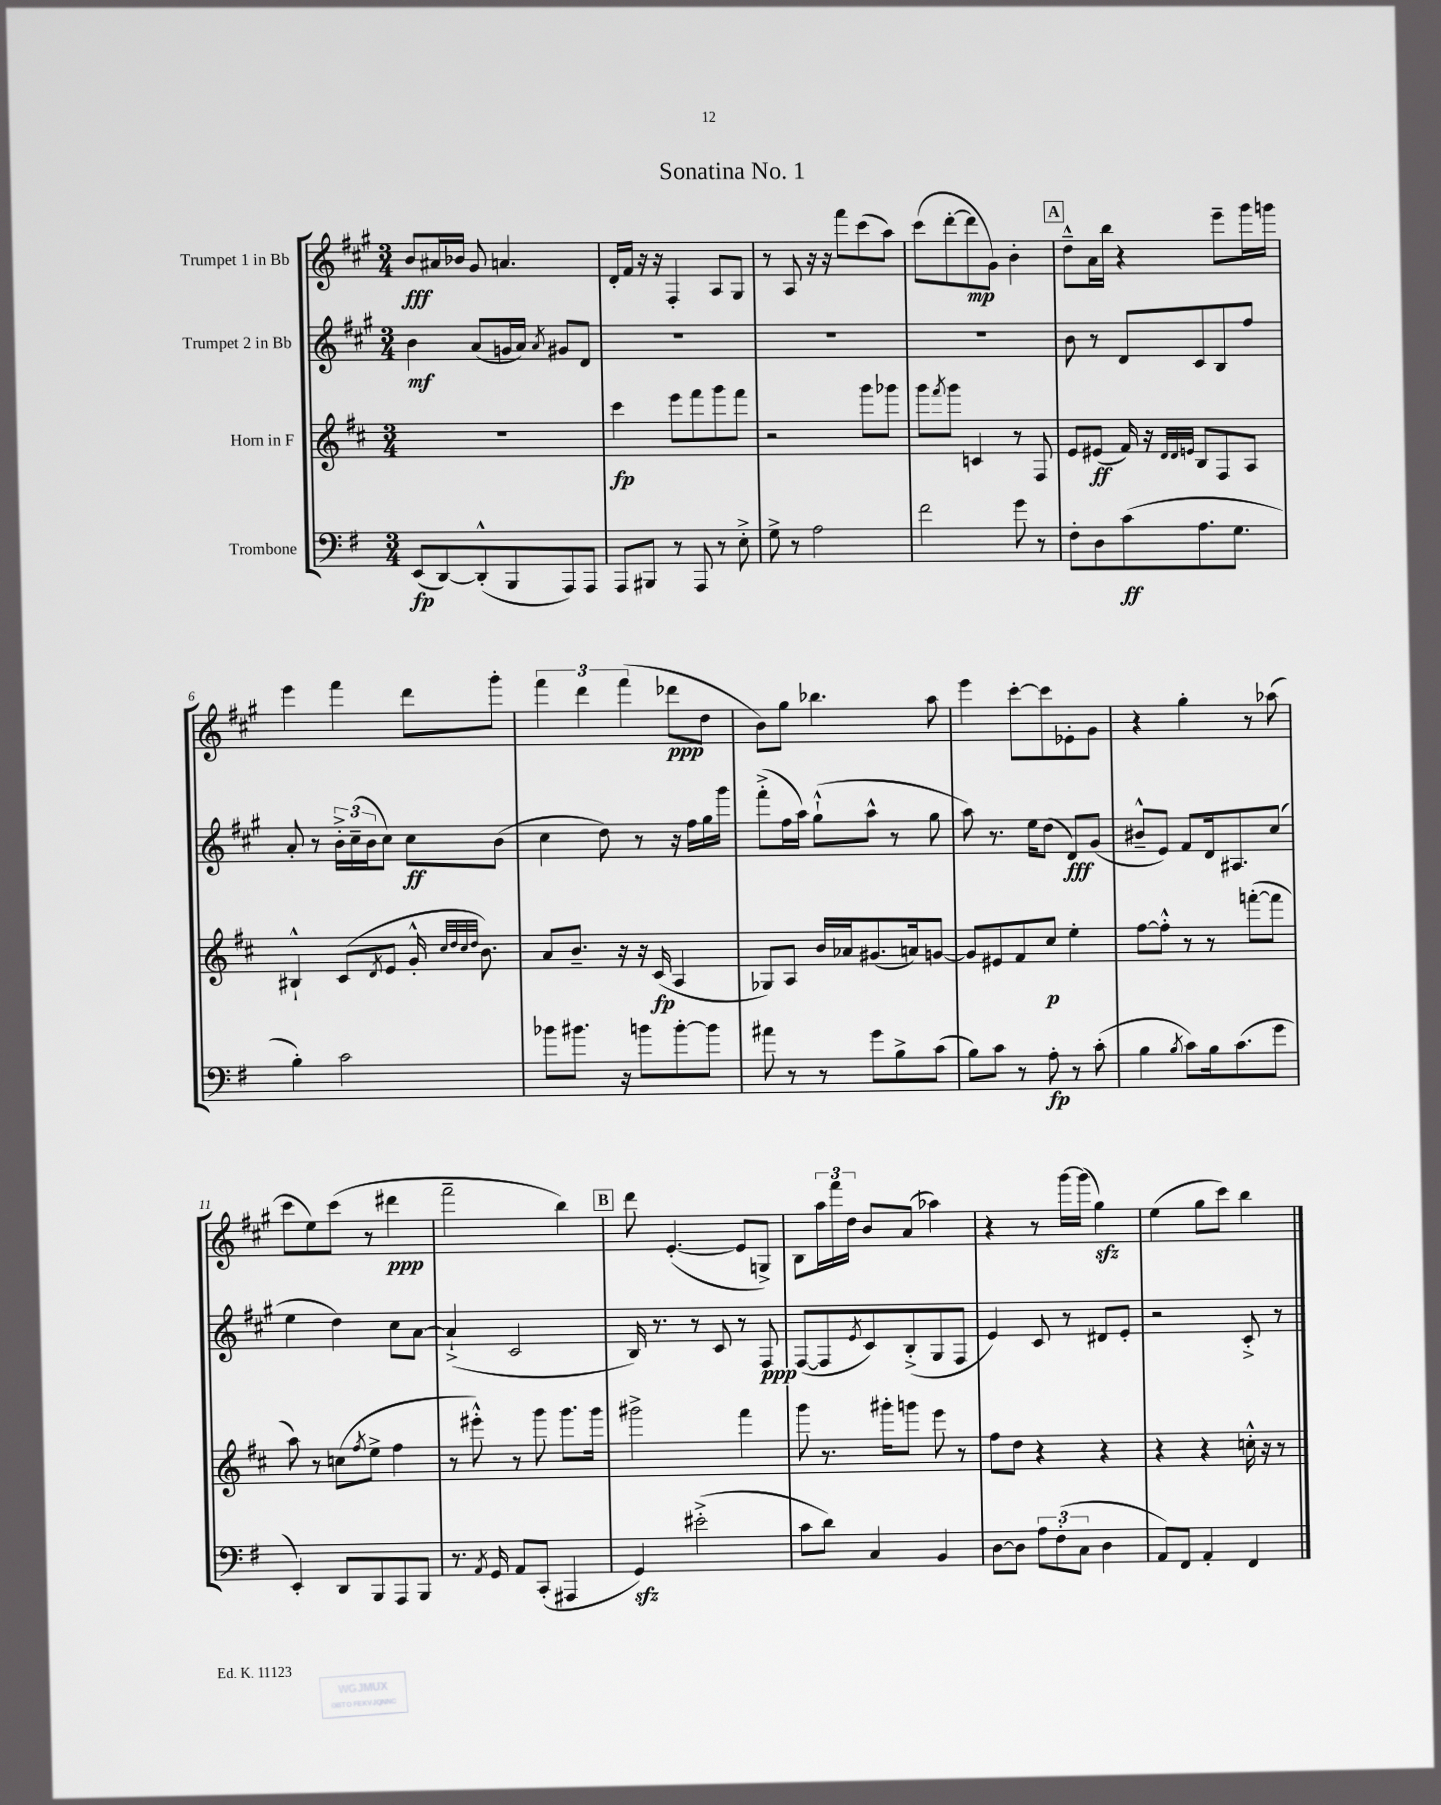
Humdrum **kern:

**kern	**dynam	**kern	**dynam	**kern	**dynam	**kern	**dynam
*part4	*part4	*part3	*part3	*part2	*part2	*part1	*part1
*staff4	*staff4	*staff3	*staff3	*staff2	*staff2	*staff1	*staff1
*I"Trombone	*	*I"Horn in F	*	*I"Trumpet 2 in Bb	*	*I"Trumpet 1 in Bb	*
*clefF4	*	*clefG2	*	*clefG2	*	*clefG2	*
*k[f#]	*	*k[f#c#]	*	*k[f#c#g#]	*	*k[f#c#g#]	*
*M3/4	*	*M3/4	*	*M3/4	*	*M3/4	*
=1	=1	=1	=1	=1	=1	=1	=1
(8EE/L	fp	2.r	.	4b\	mf	8b/L	fff
[8DD/)	.	.	.	.	.	16a#X/L	.
.	.	.	.	.	.	16b-X/JJ	.
(8DD'^^/]	.	.	.	(8a/L	.	8g#/	.
8BBB/	.	.	.	16gn/L	.	4.an/	.
.	.	.	.	16a/JJ)	.	.	.
.	.	.	.	8qa/	.	.	.
8AAA/)	.	.	.	8g#X/L	.	.	.
8AAA/J	.	.	.	8d/J	.	.	.
=2	=2	=2	=2	=2	=2	=2	=2
8AAA/L	.	4ccc#\	fp	2.r	.	16d'/LL	.
.	.	.	.	.	.	16f#/JJ	.
8BBB#X/J	.	.	.	.	.	16r	.
.	.	.	.	.	.	16r	.
8r	.	8eee\L	.	.	.	4F#'/	.
8AAA/	.	8fff#\	.	.	.	.	.
8r	.	8ggg\	.	.	.	8A/L	.
8E'^\	.	8fff#\J	.	.	.	8G#/J	.
=3	=3	=3	=3	=3	=3	=3	=3
8G^\	.	2r	.	2.r	.	8r	.
8r	.	.	.	.	.	8A/	.
2A\	.	.	.	.	.	16r	.
.	.	.	.	.	.	16r	.
.	.	.	.	.	.	8fff#\L	.
.	.	8ggg\L	.	.	.	(8ccc#\	.
.	.	8ggg-X\J	.	.	.	8aa\J)	.
=4	=4	=4	=4	=4	=4	=4	=4
2f#\	.	8ggg\L	.	2.r	.	(8ccc#\L	.
.	.	8qfff#/	.	.	.	.	.
.	.	8ggg\J	.	.	.	[8ddd'\	.
.	.	4cn/	.	.	.	8ddd\]	mp
.	.	.	.	.	.	8g#\J)	.
8g\	.	8r	.	.	.	4b'\	.
8r	.	8F#/	.	.	.	.	.
!!LO:REH:place=s1:t=A
=5	=5	=5	=5	=5	=5	=5	=5
8F#'\L	.	8e/L	.	8b\	.	8dd~^^\L	.
8D\	.	(8e#X/J	ff	8r	.	16a\L	.
.	.	.	.	.	.	16bb\JJ	.
(8c\	ff	16f#/)	.	8d/L	.	4r	.
.	.	16r	.	.	.	.	.
.	.	32qqd/LLL	.	.	.	.	.
.	.	32qqd/	.	.	.	.	.
.	.	32qqen/JJJ	.	.	.	.	.
8.A\	.	8B/L	.	8c#/	.	.	.
.	.	8F#/	.	8B/	.	8eee~\L	.
8.G\J	.	.	.	.	.	.	.
.	.	8A/J	.	8ff#/J	.	16ggg#\L	.
.	.	.	.	.	.	16gggn\JJ	.
!!LO:LB:g=z
=6	=6	=6	=6	=6	=6	=6	=6
4B'\)	.	4B#X`^^/	.	8a'/	.	4eee\	.
.	.	.	.	8r	.	.	.
2c\	.	(8c#/L	.	24b'^\LL	.	4fff#\	.
.	.	.	.	(24cc#~\	.	.	.
.	.	.	.	24b\J	.	.	.
.	.	8qd/	.	.	.	.	.
.	.	8e/J	.	8cc#\J)	.	.	.
.	.	16g'^^/	.	8cc#\L	ff	8ddd\L	.
.	.	32qqcc#/LLL	.	.	.	.	.
.	.	32qqdd/	.	.	.	.	.
.	.	32qqcc#/	.	.	.	.	.
.	.	32qqdd/JJJ	.	.	.	.	.
.	.	8.b\)	.	.	.	.	.
.	.	.	.	(8b\J	.	8ggg#'\J	.
=7	=7	=7	=7	=7	=7	=7	=7
8b-X\L	.	8a/L	.	4cc#\	.	6fff#\	.
8.b#X\J	.	8.b~/J	.	.	.	.	.
.	.	.	.	.	.	6ddd\	.
.	.	.	.	8dd\)	.	.	.
16r	.	16r	.	.	.	.	.
.	.	.	.	.	.	(6fff#\	.
8bn\L	.	16r	.	8r	.	.	.
.	.	(16c#/	fp	.	.	.	.
[8b'\	.	4A/	.	16r	.	8ddd-X\L	ppp
.	.	.	.	16ff#\LL	.	.	.
8b\J]	.	.	.	16gg#\	.	8dd\J	.
.	.	.	.	16ggg#\JJ	.	.	.
=8	=8	=8	=8	=8	=8	=8	=8
8a#X\	.	8G-X/L)	.	(8fff#'^\L	.	8b\L)	.
8r	.	8A/J	.	16ff#\L	.	8gg#\J	.
.	.	.	.	16aa\JJ)	.	.	.
8r	.	16b/LL	.	(8gg#`^^\L	.	4.bb-X\	.
.	.	16a-X/J	.	.	.	.	.
8g\L	.	(8.g#X/	.	8aa^^\J	.	.	.
8B^\	.	.	.	8r	.	.	.
.	.	16an/k)	.	.	.	.	.
(8c\J	.	[8gn/J	.	8gg#\	.	8aa\	.
=9	=9	=9	=9	=9	=9	=9	=9
8B\L)	.	8g/L]	.	8aa\)	.	4eee\	.
8c\J	.	8e#X/	.	8.r	.	.	.
8r	.	8f#/	.	.	.	[8ccc#'\L	.
.	.	.	.	16ee\KL	.	.	.
8A'\	fp	8cc#/J	p	(8dd\J	.	8ccc#\]	.
8r	.	4ee'\	.	8d/L)	fff	8e-X'\	.
(8c'\	.	.	.	(8g#/J	.	8g#\J	.
=10	=10	=10	=10	=10	=10	=10	=10
4B\	.	[8ff#\L	.	8b#X~^^/L	.	4r	.
.	.	8ff#'^^\J]	.	8e/J)	.	.	.
8qB/	.	.	.	.	.	.	.
8c\L)	.	8r	.	8f#/L	.	4gg#'\	.
16B\k	.	8r	.	16d/k	.	.	.
(8.c\	.	.	.	8.A#X/	.	.	.
.	.	([8fffn'\L	.	.	.	8r	.
8g\J	.	8fff\J]	.	(8cc#/J	.	(8aa-X\	.
!!LO:LB:g=z
=11	=11	=11	=11	=11	=11	=11	=11
4EE'/)	.	8aa\)	.	4ee\	.	8ccc#\L	.
.	.	8r	.	.	.	8ee\)	.
8DD/L	.	(8ccn\L	.	4dd\)	.	(8ccc#\J	.
.	.	8qff#/	.	.	.	.	.
8BBB/	.	8ee^\J	.	.	.	8r	.
8AAA/	.	4ff#\	.	8cc#\L	.	4ddd#X\	ppp
8BBB/J	.	.	.	[8a\J	.	.	.
=12	=12	=12	=12	=12	=12	=12	=12
8.r	.	8r	.	(4a`^/]	.	2fff#~\	.
.	.	8eee#X'^^\)	.	.	.	.	.
8qAA/	.	.	.	.	.	.	.
16GG/	.	.	.	.	.	.	.
8AA/L	.	8r	.	2c#/	.	.	.
(8CC'/J	.	8ggg\	.	.	.	.	.
4AAA#X/	.	8.ggg\L	.	.	.	4bb\)	.
.	.	16ggg\Jk	.	.	.	.	.
!!LO:REH:place=s1:t=B
=13	=13	=13	=13	=13	=13	=13	=13
4GGzz/)	.	2ggg#X^\	.	16B/)	.	8ddd\	.
.	.	.	.	8.r	.	.	.
.	.	.	.	.	.	([4.e'/	.
(2e#X'^\	.	.	.	8r	.	.	.
.	.	.	.	8c#/	.	.	.
.	.	4fff#\	.	8r	.	8e/L]	.
.	.	.	.	8F#/	ppp	8Gn^/J)	.
=14	=14	=14	=14	=14	=14	=14	=14
8c\L	.	8ggg\	.	([8F#/L	.	8B\L	.
8d\J)	.	8.r	.	8F#/]	.	24aa\L	.
.	.	.	.	.	.	24fff#\	.
.	.	.	.	.	.	24dd\JJ	.
.	.	.	.	8qe/	.	.	.
4C/	.	.	.	8c#/)	.	8b/L	.
.	.	16ggg#X'\KL	.	.	.	.	.
.	.	8gggn\J	.	(8B'^/	.	(8a/J	.
4BB/	.	8eee\	.	8G#/	.	4aa-X\)	.
.	.	8r	.	8F#/J	.	.	.
=15	=15	=15	=15	=15	=15	=15	=15
[8D\L	.	8ff#\L	.	4e/)	.	4r	.
8D\J]	.	8dd\J	.	.	.	.	.
12A\L	.	4r	.	8c#/	.	8r	.
(12F#'\	.	.	.	.	.	.	.
.	.	.	.	8r	.	[16ggg#\LL	.
12C\J	.	.	.	.	.	.	.
.	.	.	.	.	.	(16ggg#\JJ]	.
4D\	.	4r	.	8d#X/L	.	4gg#zz\)	.
.	.	.	.	8e'/J	.	.	.
=16	=16	=16	=16	=16	=16	=16	=16
8AA/L)	.	4r	.	2r	.	(4ee\	.
8FF#/J	.	.	.	.	.	.	.
4AA'/	.	4r	.	.	.	8gg#\L	.
.	.	.	.	.	.	8ccc#\J)	.
4FF#/	.	16ccn'^^\	.	8c#'^/	.	4bb\	.
.	.	16r	.	.	.	.	.
.	.	8r	.	8r	.	.	.
==	==	==	==	==	==	==	==
*-	*-	*-	*-	*-	*-	*-	*-
